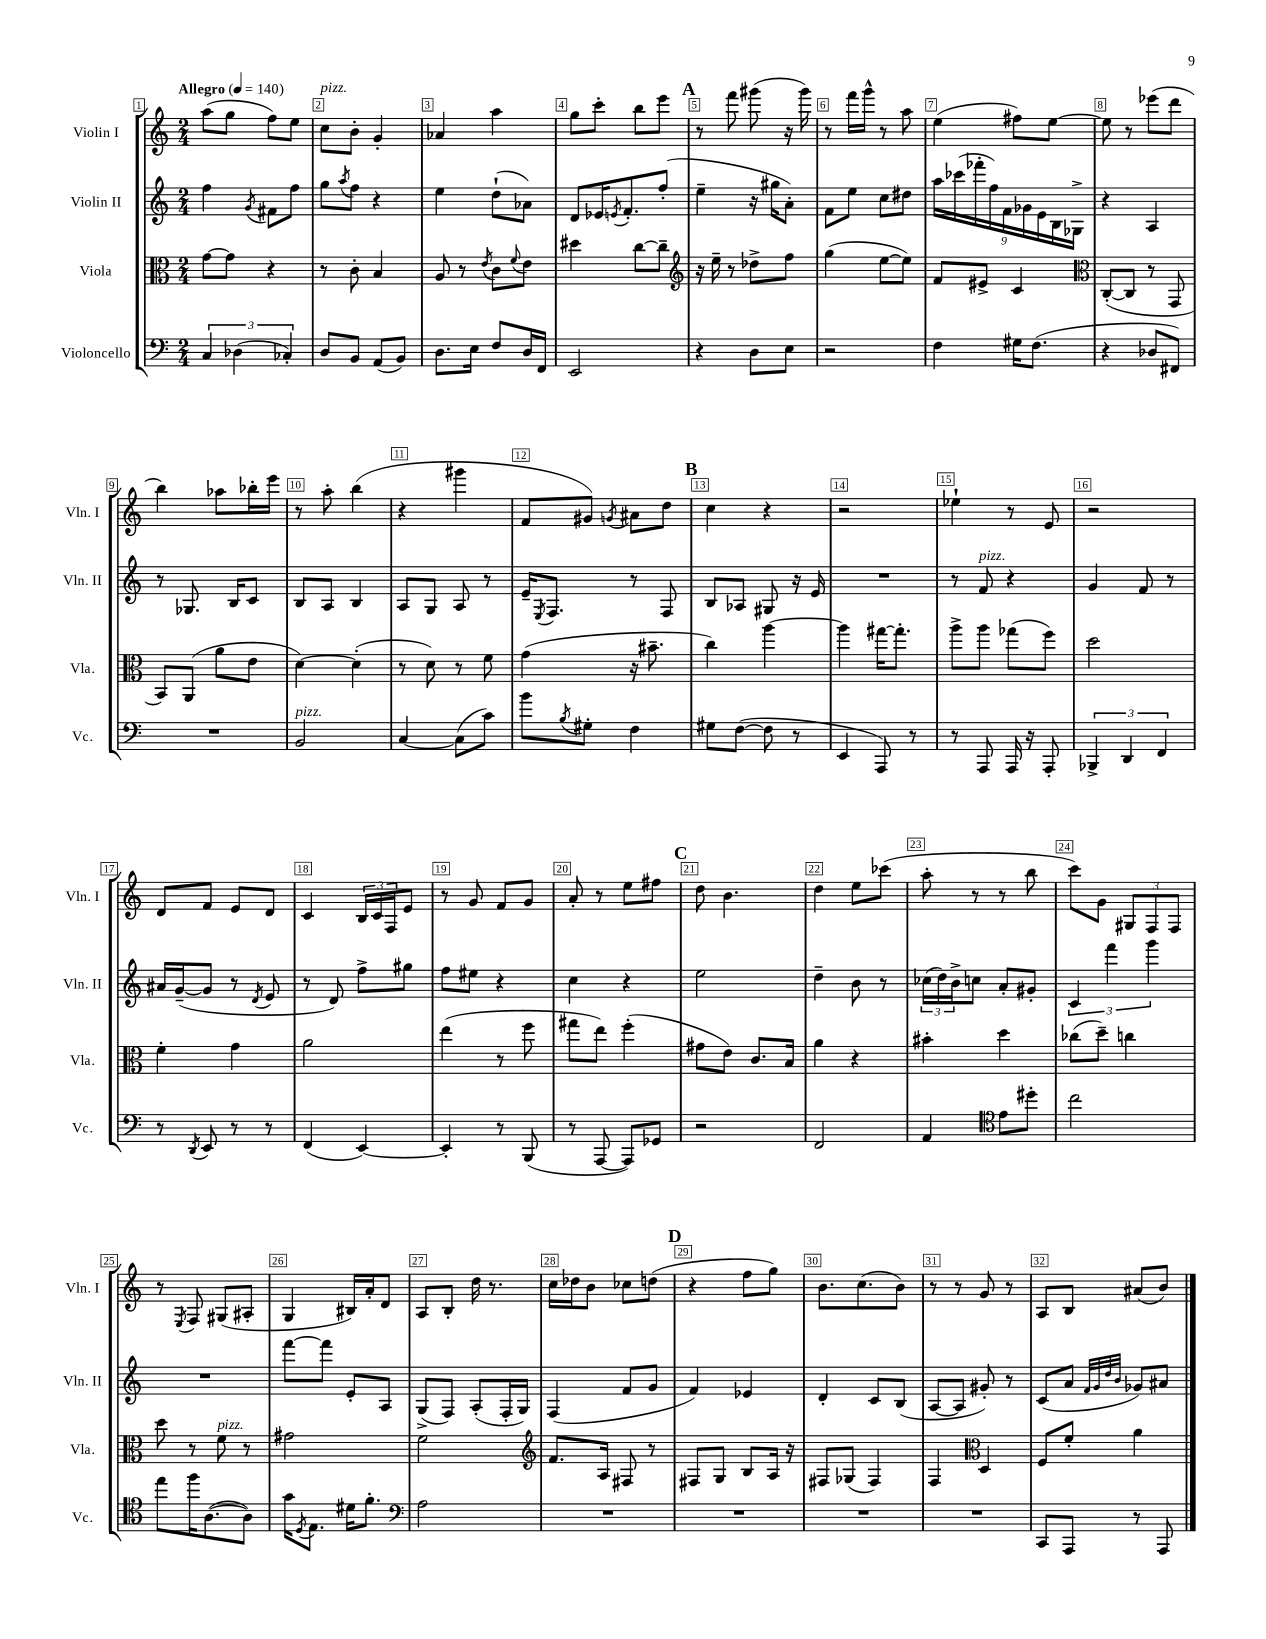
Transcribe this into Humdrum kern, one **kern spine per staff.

**kern	**kern	**kern	**kern
*staff4	*staff3	*staff2	*staff1
*clefF4	*clefC3	*clefG2	*clefG2
*k[]	*k[]	*k[]	*k[]
*M2/4	*M2/4	*M2/4	*M2/4
*MM140	*MM140	*MM140	*MM140
6C	[8g	4ff	(8aa
.	8g]	.	8gg
(6D-	.	.	.
.	.	8qg	.
.	4r	8f#	8ff)
6C-')	.	.	.
.	.	8ff	8ee
=	=	=	=
8D	8r	8gg	8cc
.	.	8qaa	.
8BB	8c'	8ff	8b'
(8AA	4B	4r	4g'
8BB)	.	.	.
=	=	=	=
8.D	8A	4ee	4a-
.	8r	.	.
16E	.	.	.
.	8qe	.	.
8F	8c	(8dd`	4aa
.	8qqf	.	.
16D	8e	8a-)	.
16FF	.	.	.
=	=	=	=
2EE	4dd#	8d	8gg
.	.	16e-	8ccc'
.	.	8qe	.
.	.	8.f'	.
.	[8cc	.	8bb
.	8cc~]	(8ff'	8eee
=	=	=	=
*	*clefG2	*	*
4r	16r	4ee~	8r
.	16ee~	.	.
.	8r	.	8fff
8D	8dd-^	16r	(8ggg#
.	.	16gg#	.
8E	8ff	8a')	16r
.	.	.	16ggg#)
=	=	=	=
2r	(4gg	8f	8r
.	.	8ee	16fff
.	.	.	16ggg^^
.	[8ee	8cc	8r
.	8ee])	8dd#	8aa
=	=	=	=
4F	8f	18aa	(4ee
.	.	(18ccc-	.
.	.	18fff-'	.
.	8e#^	.	.
.	.	18ff)	.
.	.	18f	.
16G#	4c	.	8ff#)
.	.	18g-	.
(8.F	.	.	.
.	.	18e	.
.	.	.	[8ee
.	.	18B	.
.	.	18G-^	.
=	=	=	=
*	*clefC3	*	*
4r	([8C'	4r	8ee]
.	8C]	.	8r
8D-	8r	4A	(8eee-
8FF#)	8GG	.	8ddd
=	=	=	=
2r	8BB)	8r	4bb)
.	(8AA	8.G-	.
.	8a	.	8aa-
.	.	16B	.
.	8e	8c	16bb-'
.	.	.	16eee
=	=	=	=
2BB	[4d)	8B	8r
.	.	8A	8aa'
.	(4d']	4B	(4bb
=	=	=	=
[4C	8r	8A	4r
.	8d)	8G	.
(8C]	8r	8A	4ggg#
8c)	8f	8r	.
=	=	=	=
8b	(4g	16e~	8f
.	.	8qE	.
.	.	8.F	.
8qB	.	.	.
8G#'	.	.	8g#)
.	.	.	8qg
4F	16r	8r	8a#
.	8.b#~	.	.
.	.	8F	8dd
=	=	=	=
8G#	4cc)	8B	4cc
([8F	.	8A-	.
8F]	[4aa	8G#	4r
8r	.	16r	.
.	.	16e	.
=	=	=	=
4EE	4aa]	2r	2r
8AAA)	[16gg#	.	.
.	8.gg#']	.	.
8r	.	.	.
=	=	=	=
8r	8aa^	8r	4ee-`
8AAA	8aa	8f	.
16AAA	(8gg-	4r	8r
16r	.	.	.
8AAA'	8ff)	.	8e
=	=	=	=
6BBB-^	2dd	4g	2r
6DD	.	.	.
.	.	8f	.
6FF	.	.	.
.	.	8r	.
=	=	=	=
8r	4f'	16a#	8d
.	.	([16g~	.
8qDD	.	.	.
8EE	.	8g]	8f
8r	4g	8r	8e
.	.	8qd	.
8r	.	8e	8d
=	=	=	=
(4FF	2a	8r	4c
.	.	8d)	.
[4EE)	.	8ff^	24B
.	.	.	24c
.	.	.	24F
.	.	8gg#	8e
=	=	=	=
4EE']	(4ee	8ff	8r
.	.	8ee#	8g
8r	8r	4r	8f
(8BBB	8ff	.	8g
=	=	=	=
8r	8gg#	4cc	8a'
[8AAA	8ee)	.	8r
8AAA])	(4ff'	4r	8ee
8GG-	.	.	8ff#
=	=	=	=
2r	8g#	2ee	8dd
.	8e)	.	4.b
.	8.c	.	.
.	16B	.	.
=	=	=	=
2FF	4a	4dd~	4dd
.	4r	8b	8ee
.	.	8r	(8ccc-
=	=	=	=
4AA	4b#'	(24cc-	8aa'
.	.	24dd)	.
.	.	24b^	.
.	.	8cc	8r
*clefC4	*	*	*
8e	4dd	8a'	8r
8dd#'	.	8g#'	8bb
=	=	=	=
2cc	(8cc-	6c	8ccc)
.	8dd~)	.	8g
.	.	6fff	.
.	4cc	.	12G#
.	.	6ggg	12F
.	.	.	12F
=	=	=	=
8ee	8dd	2r	8r
.	.	.	8qE
16ff	8r	.	8F
([8.A	.	.	.
.	8f	.	(8G#
8A])	8r	.	8A#'
=	=	=	=
16g	2g#	[8fff	4G
8qD	.	.	.
8.E	.	.	.
.	.	8fff]	.
16d#	.	8e'	16B#)
8.f'	.	.	16a'
.	.	8A	8d
=	=	=	=
*clefF4	*	*	*
2A	2f	(8G^	8A
.	.	8F)	8B'
.	.	(8A'	16dd
.	.	.	8.r
.	.	16F'	.
.	.	16G)	.
=	=	=	=
*	*clefG2	*	*
2r	8.f	(4F	16cc
.	.	.	16dd-
.	.	.	8b
.	16A	.	.
.	8F#	8f	8cc-
.	8r	8g	(8dd
=	=	=	=
2r	8F#	4f)	4r
.	8G	.	.
.	8B	4e-	8ff
.	16A	.	8gg)
.	16r	.	.
=	=	=	=
2r	8F#	4d'	8.b
.	(8G-	.	.
.	.	.	(8.cc
.	4F#)	8c	.
.	.	(8B	8b)
=	=	=	=
2r	4F	[8A	8r
.	.	8A]	8r
*	*clefC3	*	*
.	4D	8g#')	8g
.	.	8r	8r
=	=	=	=
8CC	8F	(8c	8A
8AAA	8f'	8a	8B
.	.	32qqf	.
.	.	32qqg	.
.	.	32qqdd	.
.	.	32qqb	.
8r	4a	8g-)	(8a#
8AAA	.	8a#	8b)
==	==	==	==
*-	*-	*-	*-
